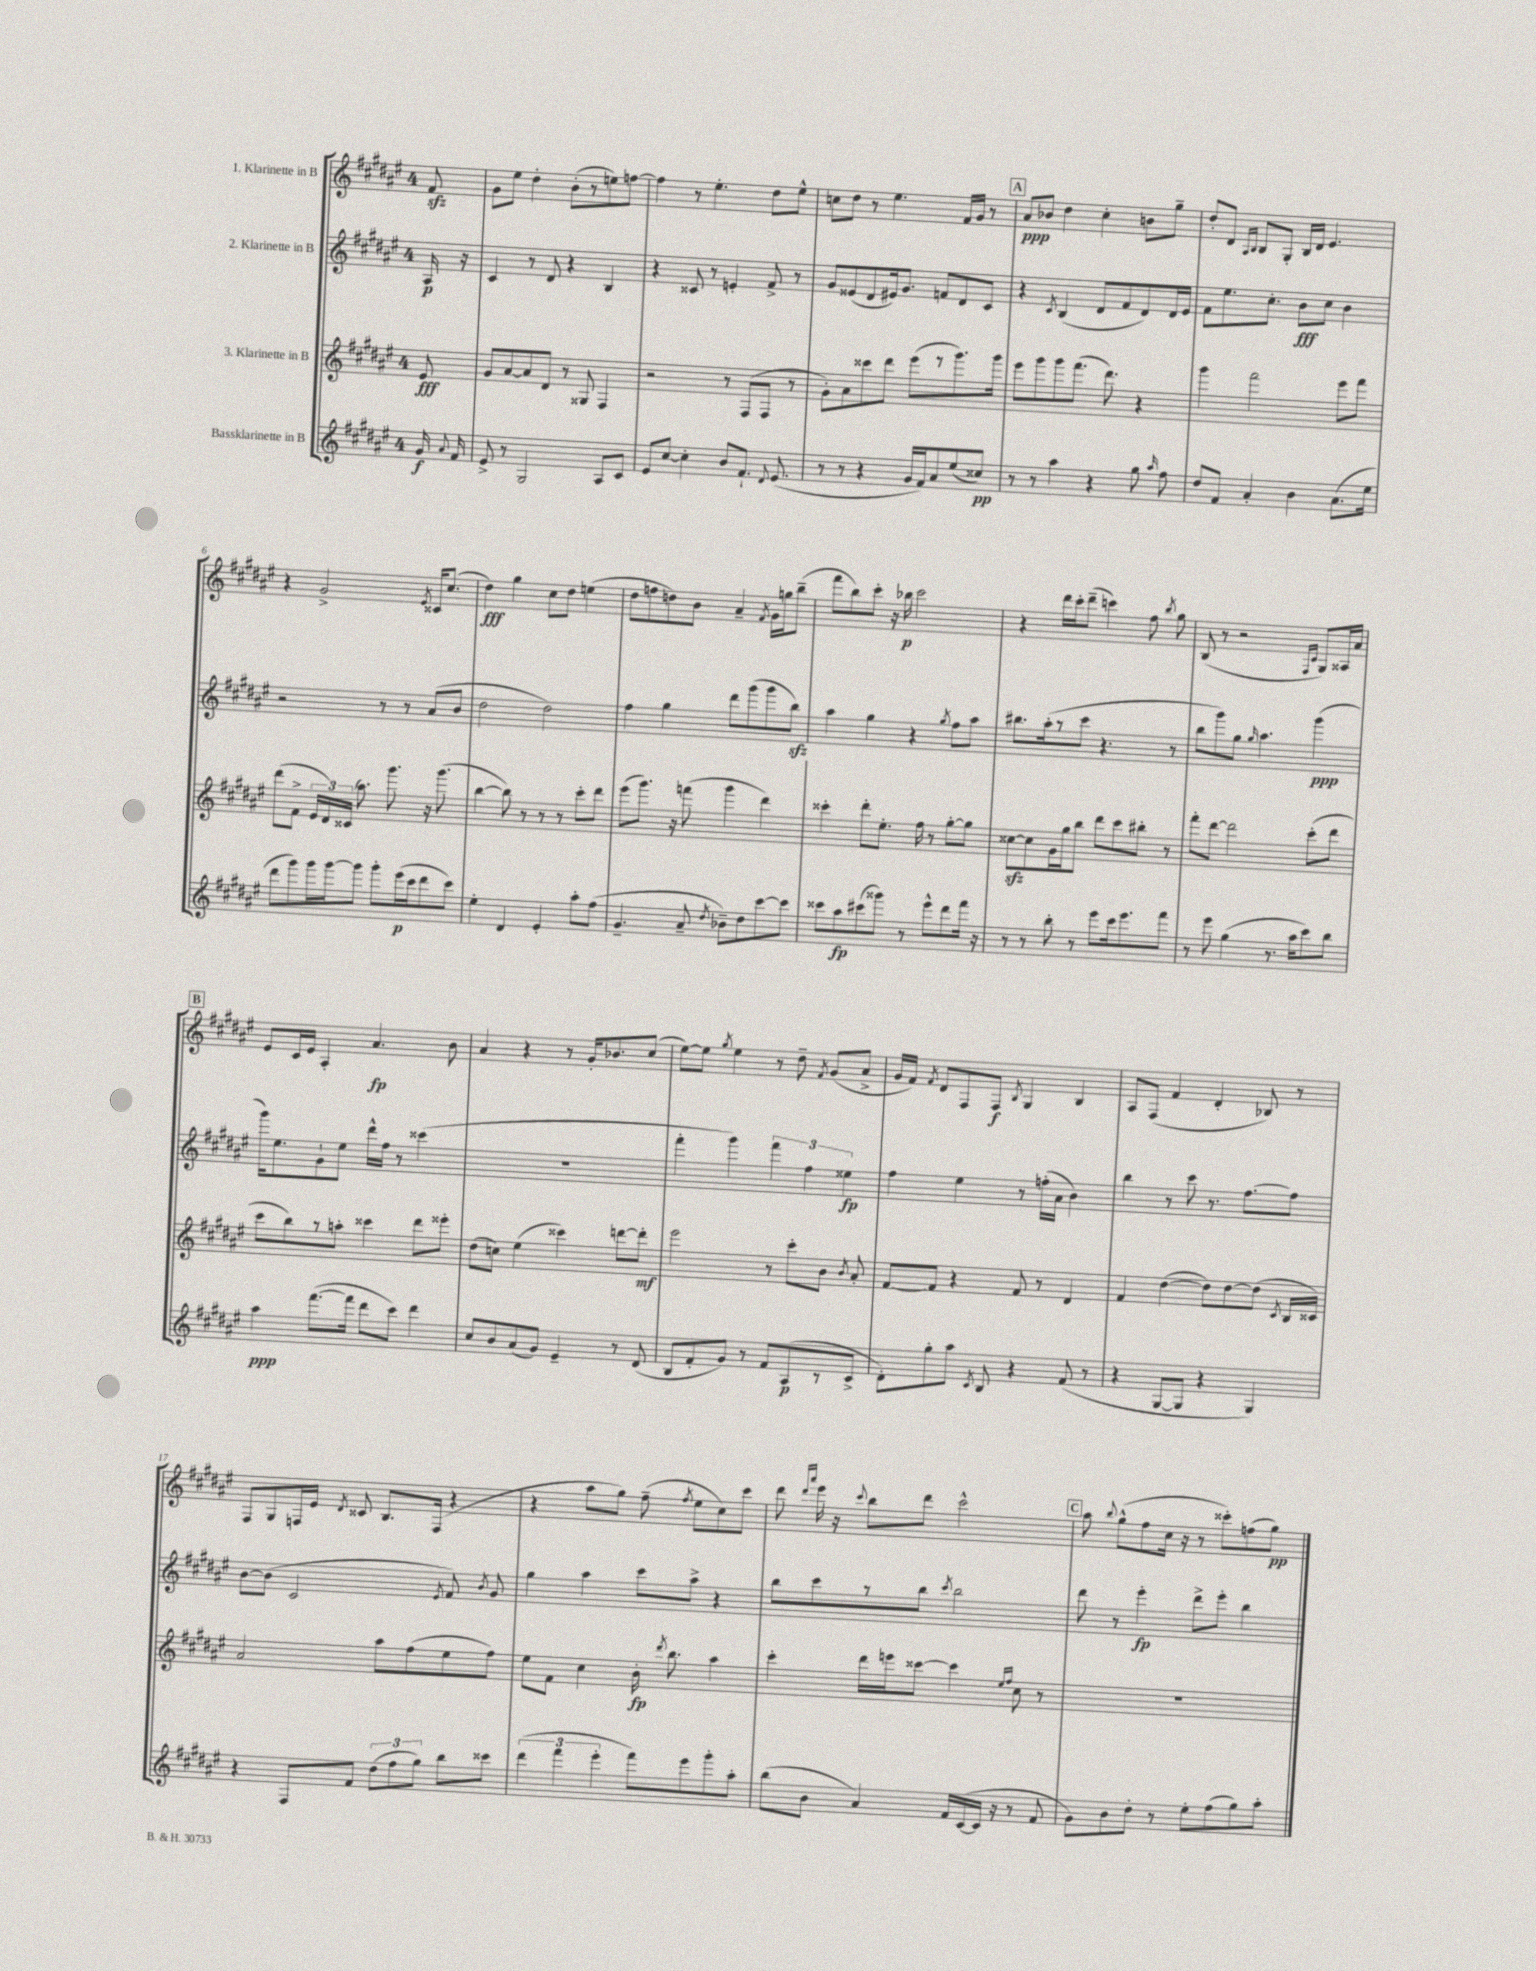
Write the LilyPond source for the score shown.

<<
\new StaffGroup <<
\new Staff = "s0" \with { instrumentName = "1. Klarinette in B" } {
    \clef treble \key fis \major \once \override Staff.TimeSignature.style = #'single-digit \time 4/4 \partial 8
    \autoBeamOff fis'8\sfz |
    gis'8[ eis''8] dis''4-. b'8[-.( r8 e''8) f''8]~ |
    f''4 r8 eis''4.-. dis''8[ eis''8]-^ |
    c''8[ dis''8] r8 eis''4. fis'16[ gis'16] r8 |
    \mark \markup { \box "A" } ais'8[\ppp bes'8] dis''4 cis''4-. b'8[ gis''8]-- |
    dis''8[-. dis'8] \grace { ais16[ b16] } b8[ gis8]-. b16[ dis'16] eis'4. |
    r4 gis'2-> \acciaccatura { eis'8 } cisis'16[ cis''8.]( |
    dis''4\fff) gis''4 cis''8[ dis''8] e''4( |
    dis''8[ f''8 d''8) b'8] ais'4-- \acciaccatura { fis'8 } gis'16[ g''16 b''8]--( |
    fis'''8[ b''8) cis'''8]-. r16 bes''16\p cis'''2 |
    r4 dis'''16[ cis'''16-. dis'''8]--( c'''4) fis''8 \acciaccatura { b''8 } gis''8 |
    b8( r8 r2 \grace { fis16[ cis'16] } gis8[) aisis16 ais'16] |
    \mark \markup { \box "B" } eis'8[ cis'16 eis'16] ais4-. ais'4.\fp b'8 |
    ais'4 r4 r8 gis'16[-. bes'8. cis''8]( |
    eis''8[~) eis''8] \acciaccatura { gis''8 } eis''4 r8 dis''8-- \acciaccatura { fis'8 } gis'8[( ais'8]-> |
    gis'16[ fis'16]) \acciaccatura { fis'8 } dis'8[ fis8 fis8]\f \acciaccatura { b8 } gis4 b4 |
    ais8[ fis8]( fis'4 dis'4-. bes8) r8 |
    fis8[ gis8 f16 eis'16] \acciaccatura { dis'8 } cisis'8 b8.[ f16]( r4 |
    r4 ais''8[ gis''8]) fis''8--( \acciaccatura { fis''8 } eis''8[ cis''8) cis'''8] |
    dis'''8 \grace { dis'''16[ ais'''16] } eis'''16 r16 \appoggiatura { cis'''8 } b''8[ dis'''8] cis'''2-^ |
    \mark \markup { \box "C" } ais''8 \appoggiatura { b''8 } gis''8[-^( fis''8 cis''16] r16 r8 cisis'''8[-.) f''8( gis''8]\pp) \bar "|." |
}
\new Staff = "s1" \with { instrumentName = "2. Klarinette in B" } {
    \clef treble \key fis \major \once \override Staff.TimeSignature.style = #'single-digit \time 4/4 \partial 8
    \autoBeamOff ais16\p r16 |
    cis'4 r8 dis'8 r4 b4 |
    r4 cisis'8 r8 e'4-. fis'8-> r8 |
    gis'8[ eisis'8( dis'8 eis'16) gis'8.] f'8[ dis'8 cis'8] |
    \mark \markup { \box "A" } r4 \acciaccatura { cis'8 } b4( dis'8[ fis'8 dis'8) dis'16 eis'16] |
    fis'8[ eis''8. cis''8.]-. b'8[\fff cis''8] b'4 |
    r2 r8 r8 ais'8[( b'8] |
    dis''2 dis''2) |
    fis''4 gis''4 dis'''8[ gis'''8( gis'''8 b''8]\sfz) |
    ais''4 gis''4 r4 \acciaccatura { gis''8 } fis''8[ ais''8] |
    bis''8.[ ais''16-.( r8 cis'''8] r4. r8 |
    b''8[ gis'''8) gis''8] \grace { gis''16 } ais''4. gis'''4\ppp( |
    \mark \markup { \box "B" } gis'''16[) eis''8. gis'8-! eis''8] dis'''16[-^ fis''16] r8 cisis'''4( |
    R1 |
    fis'''4-. gis'''4) \tuplet 3/2 { fis'''4 fis''4 eisis''4\fp } |
    fis''4 eis''4 r8 f''16[-.( ais'16] b'4) |
    b''4 r8 cis'''8 r8. fis''8.[~ fis''8] |
    b'8[~ b'8]( cis'2 \acciaccatura { eis'8 } fis'8) \acciaccatura { b'8 } gis'8 |
    gis''4 ais''4 cis'''8[ ais''8]-> r4 |
    b''8[ cis'''8 r8 b''8] \acciaccatura { cis'''8 } b''2 |
    \mark \markup { \box "C" } dis'''8 r8 eis'''4-.\fp dis'''8[-> eis'''8]-. b''4 \bar "|." |
}
\new Staff = "s2" \with { instrumentName = "3. Klarinette in B" } {
    \clef treble \key fis \major \once \override Staff.TimeSignature.style = #'single-digit \time 4/4 \partial 8
    \autoBeamOff eis'8\fff |
    gis'8[ ais'8~ ais'8 dis'8] r8 gisis8 fis4 |
    r2 r8 fis8[( fis8] r8 |
    gis'8[-.) ais'8 cisis'''8 dis'''8] eis'''8[( r8 gis'''8.) gis'''16] |
    \mark \markup { \box "A" } eis'''8[ gis'''8 gis'''8 fis'''8.]( dis'''8.) r4 |
    gis'''4 fis'''2 eis'''8[ fis'''8] |
    dis'''8[( fis'8]-> \tuplet 3/2 { eis'16[ dis'16) cisis'16]( } ais''8.) gis'''8. r16 gis'''8.( |
    b''4~ b''8) r8 r8 r8 cis'''8[-. dis'''8] |
    eis'''8[( gis'''8.]) r16 f'''8( gis'''4 dis'''4) |
    cisis'''4-. dis'''8[-. eis''8.]-. fis''16 r8 gis''8[~-. gis''8] |
    cisis''8[~\sfz cisis''8 gis'16 gis''16 b''8] dis'''8[ cis'''8 bis''8]-. r8 |
    fis'''8[-. dis'''8]~ dis'''2 cis'''8[-.( dis'''8] |
    \mark \markup { \box "B" } cis'''8[ b''8) r8 a''8]-. cisis'''4 dis'''8[ eisis'''8]-. |
    dis''8[( c''8]) eis''4( cisis'''4) d'''8[~ d'''8]-.\mf |
    eis'''2 r8 cis'''8[-. b'8] \acciaccatura { b'8 } ais'8-. |
    fis'8[~ fis'8] r4 fis'8 r8 dis'4 |
    fis'4 dis''4~( dis''8[) dis''8~ dis''8]( \acciaccatura { cis'8 } b16[ cisis'16]) |
    ais'2 ais''8[ fis''8( eis''8 fis''8]) |
    eis''8[ fis'8] cis''4 b'16-.\fp \acciaccatura { dis'''8 } b''8. ais''4 |
    cis'''4-. dis'''16[ e'''16 cisis'''8]~ cisis'''4 \grace { eis''16[ fis''16] } cis''8 r8 |
    \mark \markup { \box "C" } R1 \bar "|." |
}
\new Staff = "s3" \with { instrumentName = "Bassklarinette in B" } {
    \clef treble \key fis \major \once \override Staff.TimeSignature.style = #'single-digit \time 4/4 \partial 8
    \autoBeamOff gis'16\f \appoggiatura { ais'8 } fis'16 |
    eis'8-> r8 gis2 ais8[ cis'8] |
    eis'8[ cis''8]~ cis''4-. b'8[ fis'8.]-! \appoggiatura { dis'8 } eis'8.( |
    r8 r8 r4 gis'16[ fis'16) ais'8 eis''8( cisis''8]\pp) |
    \mark \markup { \box "A" } r8 r8 ais''4 r4 gis''8 \grace { ais''16 } fis''8 |
    dis''8[ fis'8] ais'4-. b'4 ais'8.[( eis''16] |
    dis'''8[ gis'''8) gis'''16 gis'''16~ gis'''8] gis'''8[-. eis'''16\p( cis'''16 dis'''8 cis'''8]) |
    eis''4-. dis'4 eis'4-. ais''8[-. fis''8]( |
    gis'4.-- ais'8-- \acciaccatura { dis''8 } bes'8[--) dis''8 cis'''8~ cis'''8] |
    cisis'''8[ ais''8\fp cis'''8( gisis'''8]) r8 eis'''8[-^ dis'''8 fis'''16] r16 |
    r8 r8 b''8-. r8 eis'''8[ cis'''16 eis'''8. fis'''8] |
    r8 eis'''8 gis''4( r8. ais''16[ cis'''8) b''8] |
    \mark \markup { \box "B" } ais''4\ppp fis'''8.[~( fis'''16] dis'''8[ cis'''8]) dis'''4 |
    cis''8[ b'8 ais'8( gis'8]) eis'4-- r8 dis'8( |
    b8[ fis'8-. gis'8]) r8 fis'8[ ais8\p( r8 cis'8]-> |
    dis'8[-.) gis''8-. ais''8] \acciaccatura { cis'8 } b8 r4 fis'8( r8 |
    r4 gis8[~ gis8] r4 gis4) |
    r4 fis8[ fis'8] \tuplet 3/2 { dis''8[( fis''8 gis''8]) } b''8[ cisis'''8] |
    \tuplet 3/2 { dis'''4( fis'''4 eis'''4-. } fis'''8[) eis'''8 gis'''8-. ais''8]-. |
    b''8[( b'8] ais'4) fis'16[ cis'16~( cis'16] r16 r8 fis'8 |
    \mark \markup { \box "C" } gis'8[) b'8 dis''8]-. r8 eis''8[-. fis''8( gis''8) ais''8]-. \bar "|." |
}
>>
>>
